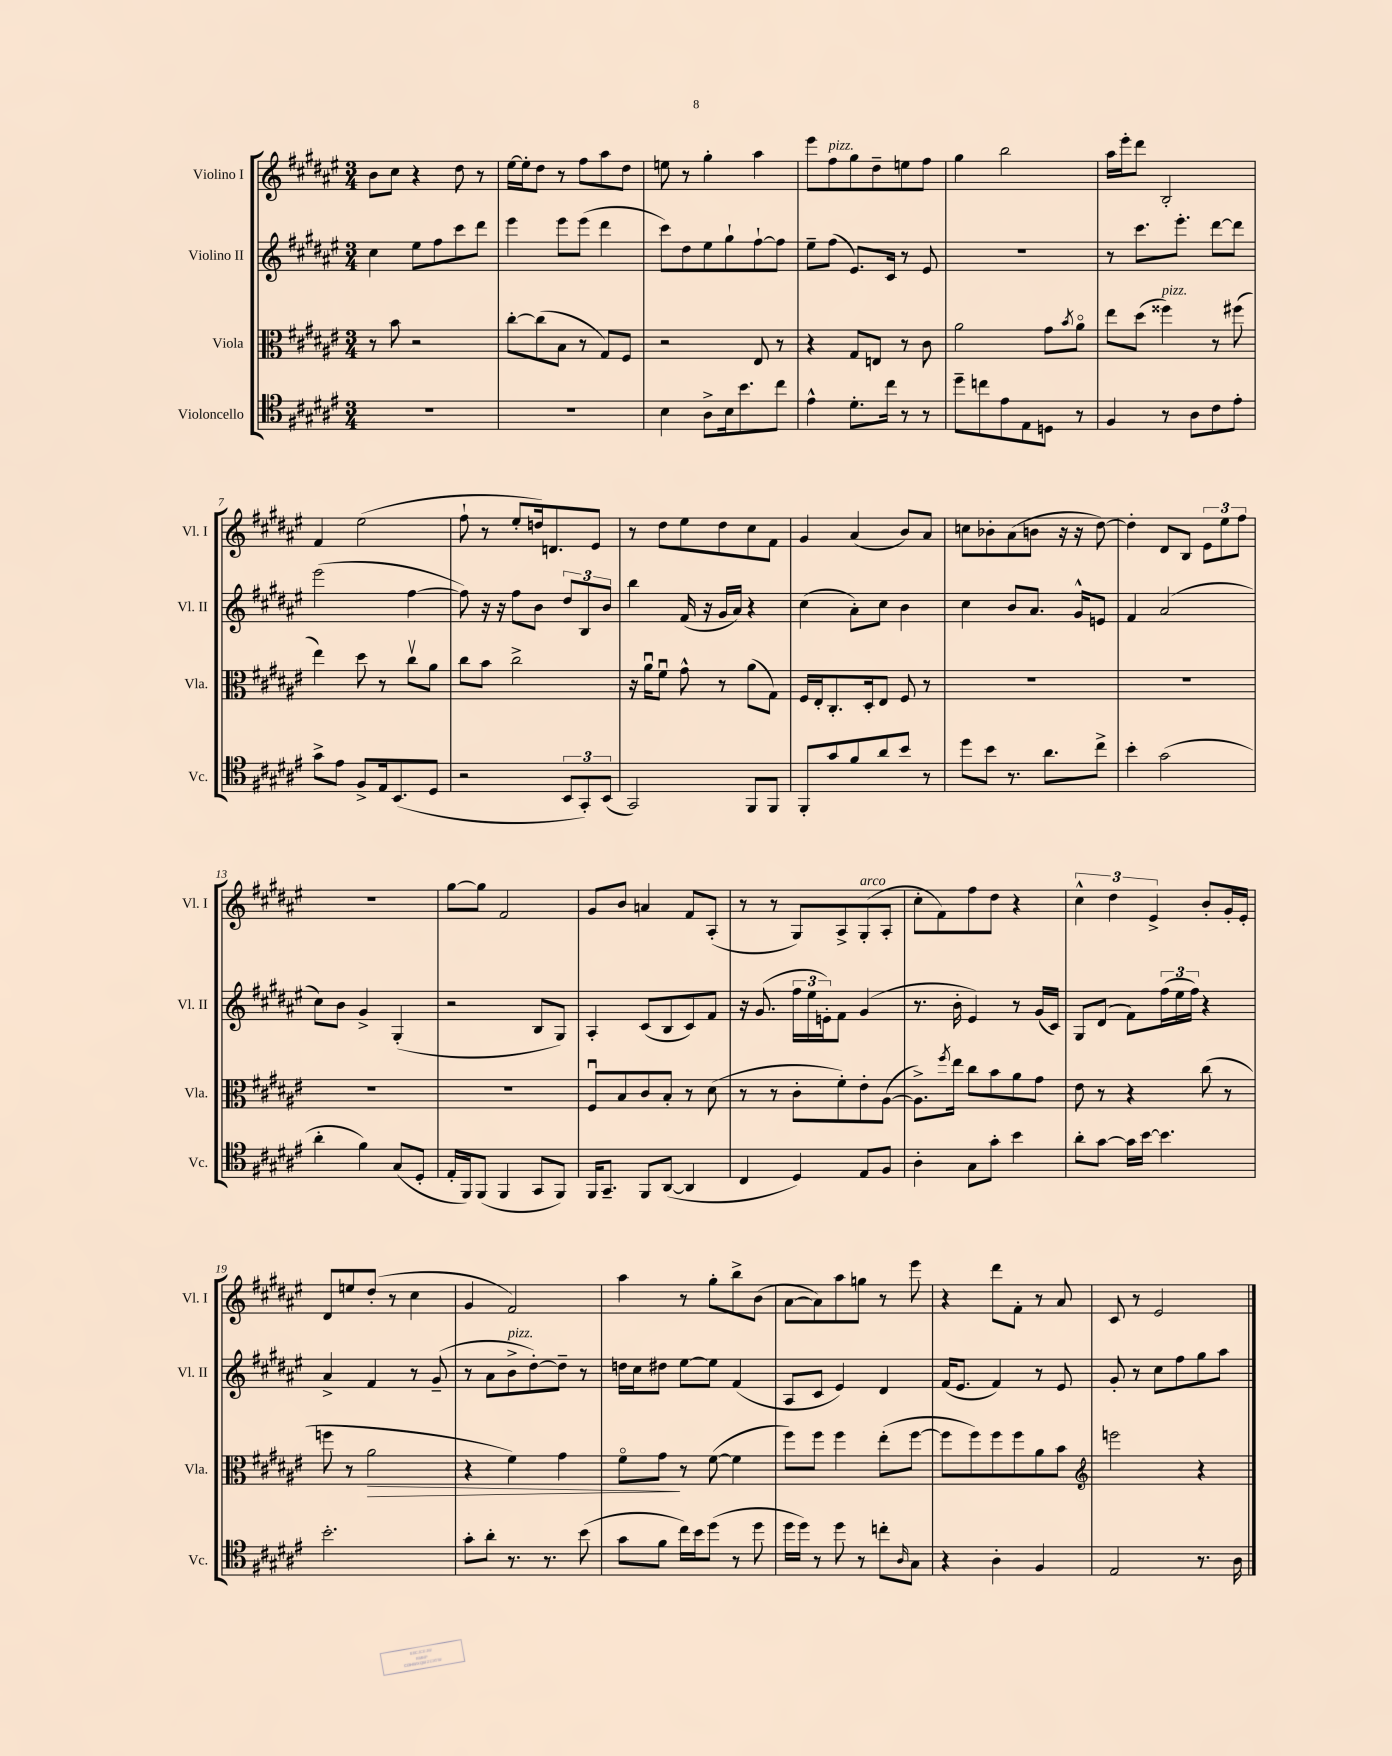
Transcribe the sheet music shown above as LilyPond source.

<<
\new StaffGroup <<
\new Staff = "s0" \with { instrumentName = "Violino I" shortInstrumentName = "Vl. I" } {
    \clef treble \key fis \major \numericTimeSignature \time 3/4
    b'8 cis''8 r4 dis''8 r8 |
    eis''16~ eis''16-. dis''8 r8 fis''8 ais''8 dis''8 |
    e''8 r8 gis''4-. ais''4 |
    eis'''8 fis''8^\markup { \italic "pizz." } gis''8 dis''8-- e''8 fis''8 |
    gis''4 b''2 |
    ais''16 eis'''16-. dis'''8 b2-. |
    fis'4 eis''2( |
    fis''8-! r8 eis''8-. d''16) d'8. eis'8 |
    r8 dis''8 eis''8 dis''8 cis''8 fis'8 |
    gis'4 ais'4( b'8) ais'8 |
    c''8 bes'8-. ais'8( b'8 r16 r16 dis''8~) |
    dis''4-. dis'8 b8 \tuplet 3/2 { eis'8 eis''8 fis''8 } |
    R2. |
    gis''8~ gis''8 fis'2 |
    gis'8 b'8 a'4 fis'8 ais8-.( |
    r8 r8 gis8) ais8-> gis8-.^\markup { \italic "arco" }( ais8-. |
    cis''8-. fis'8) fis''8 dis''8 r4 |
    \tuplet 3/2 { cis''4-^ dis''4 eis'4-> } b'8-. gis'16-. eis'16-. |
    dis'8 e''8 dis''8-.( r8 cis''4 |
    gis'4 fis'2) |
    ais''4 r8 gis''8-. b''8-> b'8( |
    ais'8~ ais'8) ais''8 g''8 r8 eis'''8 |
    r4 dis'''8 fis'8-. r8 ais'8 |
    cis'8 r8 eis'2 \bar "|." |
}
\new Staff = "s1" \with { instrumentName = "Violino II" shortInstrumentName = "Vl. II" } {
    \clef treble \key fis \major \numericTimeSignature \time 3/4
    cis''4 eis''8 fis''8 cis'''8 dis'''8 |
    eis'''4 eis'''8 eis'''8( dis'''4 |
    cis'''8) dis''8 eis''8 gis''8-! fis''8~-! fis''8 |
    eis''8-- fis''8( eis'8.) cis'16 r8 eis'8 |
    R2. |
    r8 cis'''8. eis'''8.-. dis'''8~ dis'''8 |
    eis'''2( fis''4~ |
    fis''8) r16 r16 fis''8 b'8 \tuplet 3/2 { dis''8 b8 b'8 } |
    b''4 fis'16( r16 gis'16 ais'16) r4 |
    cis''4( ais'8-.) cis''8 b'4 |
    cis''4 b'8 ais'8. gis'16-^ e'8 |
    fis'4 ais'2( |
    cis''8) b'8 gis'4-> gis4-.( |
    r2 b8 gis8) |
    ais4-. cis'8( b8 cis'8) fis'8 |
    r16 gis'8.( \tuplet 3/2 { fis''16 eis''16 e'16-.) } fis'8 gis'4( |
    r8. b'16-. eis'4) r8 gis'16( cis'16) |
    gis8 dis'8( fis'8) \tuplet 3/2 { fis''16( eis''16 fis''16) } r4 |
    ais'4-> fis'4 r8 gis'8--( |
    r8 ais'8 b'8->^\markup { \italic "pizz." } dis''8~-.) dis''8-- r8 |
    d''16 cis''16 dis''8 eis''8~ eis''8 fis'4( |
    ais8 cis'8 eis'4) dis'4 |
    fis'16( eis'8. fis'4) r8 eis'8 |
    gis'8-. r8 cis''8 fis''8 gis''8 ais''8 \bar "|." |
}
\new Staff = "s2" \with { instrumentName = "Viola" shortInstrumentName = "Vla." } {
    \clef alto \key fis \major \numericTimeSignature \time 3/4
    r8 b'8 r2 |
    cis''8~-. cis''8( b8 r8 gis8) fis8 |
    r2 eis8 r8 |
    r4 gis8 e8 r8 cis'8 |
    ais'2 gis'8 \acciaccatura { b'8 } ais'8\flageolet |
    eis''8 dis''8( fisis''4^\markup { \italic "pizz." }) r8 fis''8( |
    eis''4) dis''8 r8 cis''8\upbow ais'8 |
    cis''8 b'8 cis''2-> |
    r16 ais'16\downbow fis'8\downbow gis'8-^ r8 ais'8( gis8) |
    fis16 eis16-. cis8.-. dis16-. eis8 fis8 r8 |
    R2. |
    R2. |
    R2. |
    R2. |
    fis8\downbow b8 cis'8 b8-. r8 dis'8( |
    r8 r8 cis'8-. fis'8-.) eis'8-. ais8~( |
    ais8.->) \acciaccatura { fis''8 } eis''16 cis''8 b'8 ais'8 gis'8 |
    eis'8 r8 r4 cis''8( r8 |
    f''8 r8 ais'2\> |
    r4 fis'4) gis'4 |
    fis'8\flageolet gis'8\! r8 fis'8~( fis'4 |
    fis''8) fis''8 fis''4 eis''8-.( fis''8~ |
    fis''8 fis''8) fis''8 fis''8 ais'8 b'8 |
    \clef treble e'''2 r4 \bar "|." |
}
\new Staff = "s3" \with { instrumentName = "Violoncello" shortInstrumentName = "Vc." } {
    \clef tenor \key fis \major \numericTimeSignature \time 3/4
    R2. |
    R2. |
    b4 ais8-> b16 b'8. cis''8 |
    eis'4-^ dis'8.-. cis''16 r8 r8 |
    dis''8-- c''8 eis'8 eis8 d8 r8 |
    fis4 r8 ais8 cis'8 eis'8-. |
    gis'8-> eis'8 fis8-> eis16 b,8.( dis8 |
    r2 \tuplet 3/2 { b,8 gis,8-.) b,8( } |
    gis,2) fis,8 fis,8 |
    fis,8-. gis'8 fis'8 ais'8 b'8 r8 |
    dis''8 b'8 r8. ais'8. cis''8-> |
    b'4-. gis'2( |
    ais'4-. fis'4) gis8( dis8-. |
    eis16-. fis,16) fis,8( fis,4 gis,8 fis,8) |
    fis,16 gis,8.-- fis,8 ais,8~( ais,4 |
    cis4 dis4) eis8 fis8 |
    ais4-. gis8 gis'8-. b'4 |
    ais'8-. gis'8~ gis'16 b'16~ b'4. |
    b'2.-. |
    gis'8-. ais'8-. r8. r8. b'8( |
    gis'8 fis'8 cis''16) b'16 dis''8( r8 dis''8 |
    dis''16 dis''16) r8 dis''8 r8 c''8-. \grace { ais16 } gis8 |
    r4 ais4-. fis4 |
    eis2 r8. ais16 \bar "|." |
}
>>
>>
